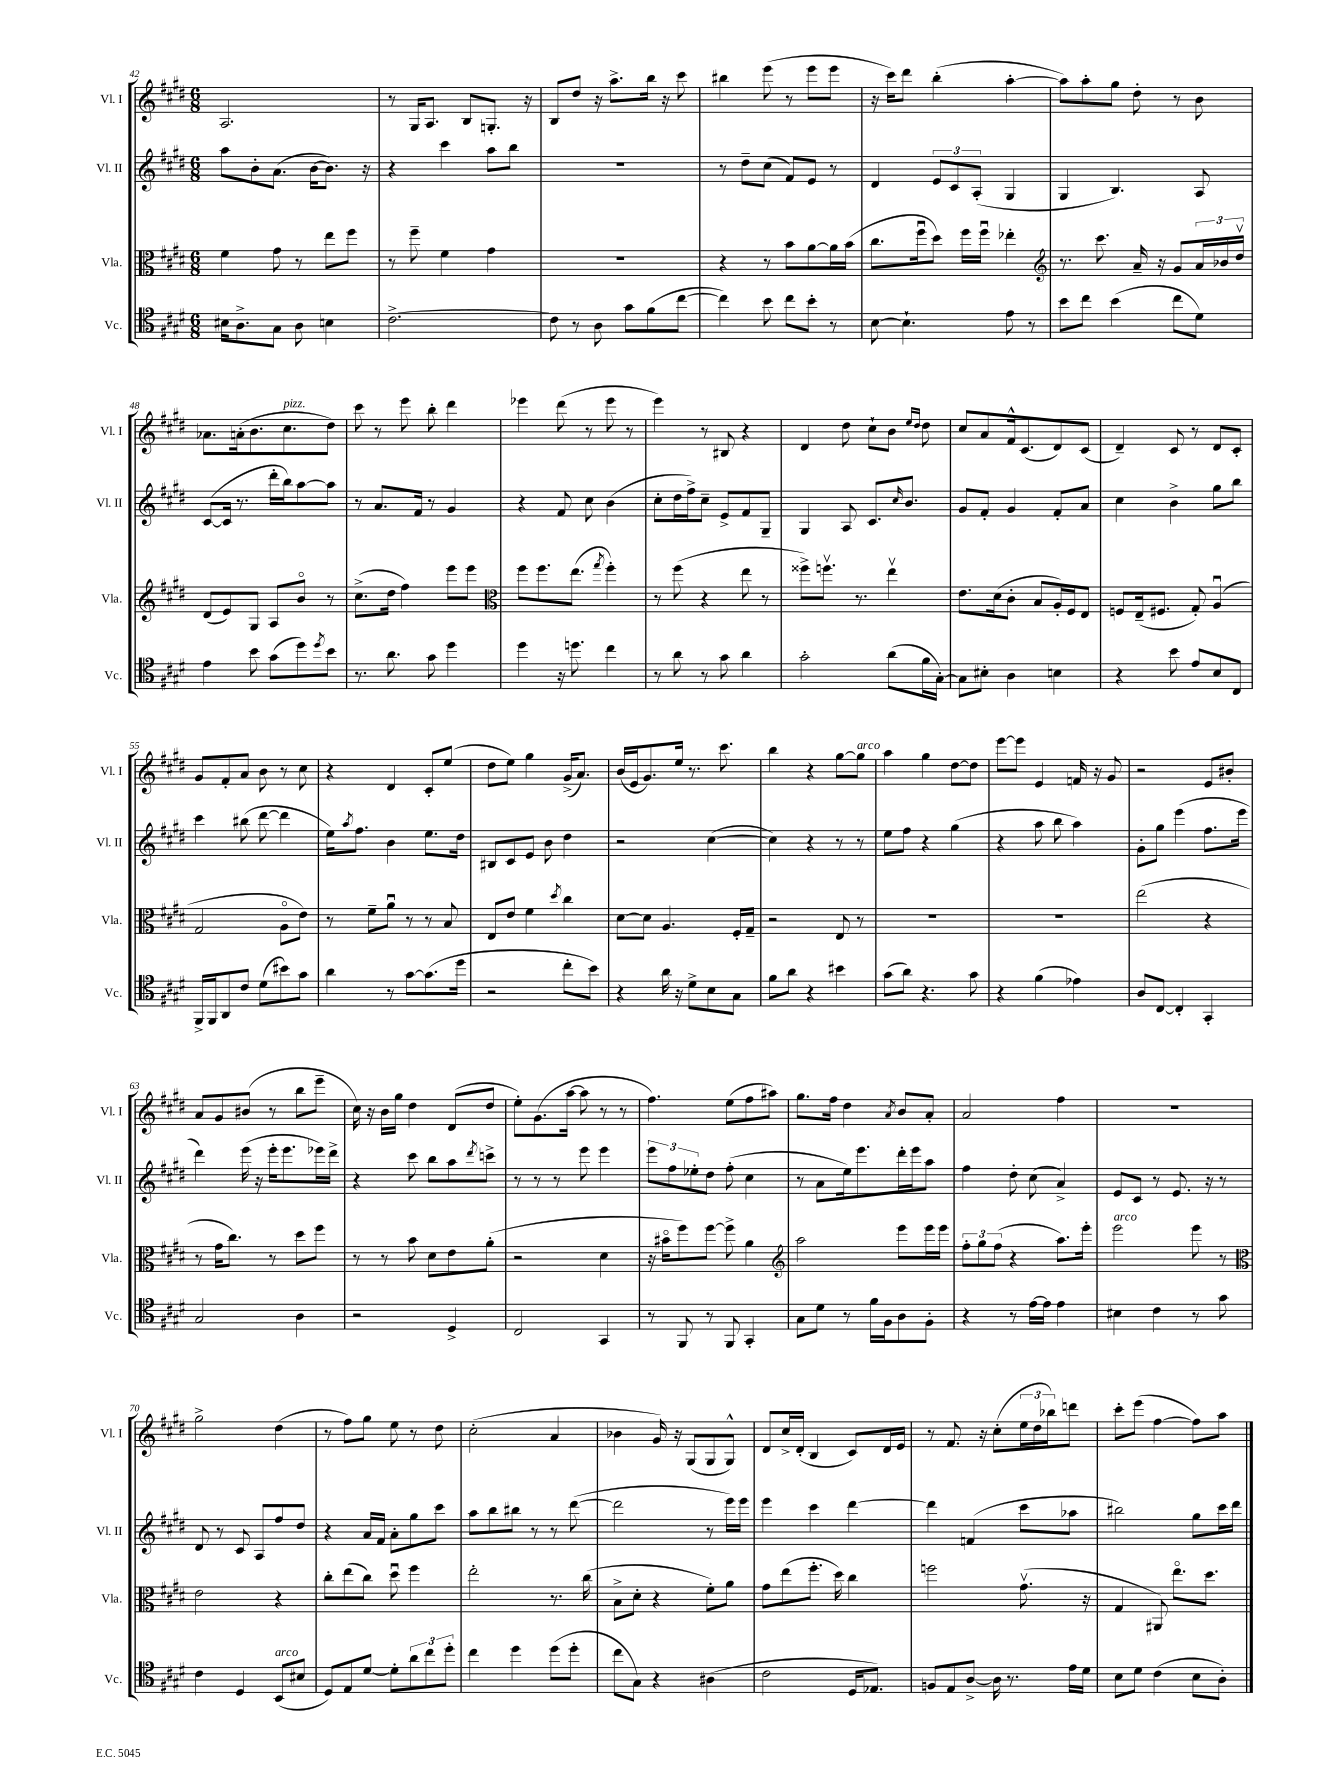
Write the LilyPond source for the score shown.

<<
\new StaffGroup <<
\new Staff = "s0" \with { instrumentName = "Vl. I" shortInstrumentName = "Vl. I" } {
    \clef treble \key e \major \numericTimeSignature \time 6/8
    a2. |
    r8 gis16 a8. b8 g8.-. r16 |
    b8 dis''8 r16 a''8.-> b''16 r16 cis'''8 |
    bis''4 e'''8( r8 e'''8 e'''8 |
    r16 cis'''16) dis'''8 b''4-.( a''4~-. |
    a''8) a''8-. gis''8 dis''8-. r8 b'8 |
    aes'8. a'16-.( b'8. cis''8.^\markup { \italic "pizz." } dis''8) |
    cis'''8 r8 e'''8 b''8-. dis'''4 |
    ees'''4 dis'''8( r8 ees'''8 r8 |
    e'''4) r8 bis8 r4 |
    dis'4 dis''8 cis''8-! b'8 \grace { e''16 dis''16 } dis''8 |
    cis''8 a'8 fis'16-^ cis'8.( dis'8) cis'8( |
    dis'4--) cis'8 r8 dis'8 cis'8-. |
    gis'8 fis'8-. a'8 b'8 r8 cis''8 |
    r4 dis'4 cis'8-. e''8( |
    dis''8 e''8) gis''4 gis'16->( a'8.) |
    b'16( e'16 gis'8.) e''16 r8. cis'''8. |
    b''4 r4 gis''8~ gis''8^\markup { \italic "arco" } |
    a''4 gis''4 dis''8~ dis''8 |
    e'''8~ e'''8 e'4 f'16 r16 gis'8 |
    r2 e'8 bis'8-. |
    a'8 gis'8 bis'8( r8 b''8 e'''8-- |
    cis''16) r16 b'16 gis''16 dis''4 dis'8( dis''8 |
    e''8-.) gis'8.( a''16~ a''8 r8 r8 |
    fis''4.) e''8( fis''8 ais''8) |
    gis''8. fis''16 dis''4 \acciaccatura { a'8 } b'8 a'8-. |
    a'2 fis''4 |
    R2. |
    gis''2-> dis''4( |
    r8 fis''8) gis''8 e''8 r8 dis''8 |
    cis''2-.( a'4 |
    bes'4 gis'16) r16 gis8( gis8 gis8-^) |
    dis'8 cis''16-> dis'16-.( b4 cis'8) dis'16 e'16 |
    r8 fis'8. r16 cis''8-.( \tuplet 3/2 { e''16 dis''16 bes''16) } d'''8 |
    cis'''8-. e'''8( fis''4~ fis''8) a''8 \bar "|." |
}
\new Staff = "s1" \with { instrumentName = "Vl. II" shortInstrumentName = "Vl. II" } {
    \clef treble \key e \major \numericTimeSignature \time 6/8
    a''8 b'8-. a'8.( b'16~ b'8.) r16 |
    r4 cis'''4 a''8 b''8 |
    R2. |
    r8 dis''8-- cis''8( fis'8) e'8 r8 |
    dis'4 \tuplet 3/2 { e'8 cis'8 a8-.( } gis4 |
    gis4 b4.) a8 |
    cis'8~( cis'16 r8. dis'''16-. b''16) a''8~ a''8 |
    r8 a'8. fis'16 r8 gis'4 |
    r4 fis'8 cis''8 b'4( |
    cis''8-. dis''16 fis''16->) cis''8-- e'8-> fis'8 gis8-- |
    gis4 a8 cis'8. \grace { cis''16 } b'8. |
    gis'8 fis'8-. gis'4 fis'8-. a'8 |
    cis''4 b'4-> gis''8 b''8 |
    cis'''4 bis''8( dis'''8~ dis'''4 |
    e''16) \acciaccatura { a''8 } fis''8. b'4 e''8. dis''16 |
    bis8 cis'8 e'8 b'8 dis''4 |
    r2 cis''4~( |
    cis''4) r4 r8 r8 |
    e''8 fis''8 r4 gis''4( |
    r4 a''8 b''8 a''4) |
    gis'8-. gis''8 e'''4( fis''8. e'''16 |
    dis'''4) e'''16( r16 e'''16-. e'''8. ees'''16) dis'''16-> |
    r4 cis'''8 b''8 a''8 \acciaccatura { dis'''8 } c'''8-> |
    r8 r8 r8 e'''8 e'''4 |
    \tuplet 3/2 { e'''8 fis''8 ees''8-. } dis''8 fis''8-.( cis''4 |
    r8 a'8 e''16) e'''8. dis'''16-. e'''16 a''8 |
    fis''4 dis''8-. cis''8( a'4->) |
    e'8 cis'8 r8 e'8. r16 r8 |
    dis'8 r8 cis'8 a8 fis''8 dis''8 |
    r4 a'16 fis'16 a'8-. gis''8 cis'''8 |
    a''8 b''8 bis''8 r8 r8 dis'''8~( |
    dis'''2 r8 e'''16) e'''16 |
    e'''4 cis'''4 dis'''4~ |
    dis'''4 f'4( cis'''8 aes''8 |
    bis''2) gis''8 cis'''16 dis'''16 \bar "|." |
}
\new Staff = "s2" \with { instrumentName = "Vla." shortInstrumentName = "Vla." } {
    \clef alto \key e \major \numericTimeSignature \time 6/8
    fis'4 gis'8 r8 e''8 fis''8 |
    r8 fis''8-- fis'4 gis'4 |
    R2. |
    r4 r8 b'8 a'8~ a'16 b'16( |
    cis''8. fis''16\downbow dis''8) fis''16 fis''16\downbow ees''4-. |
    \clef treble r8. cis'''8. a'16-- r16 gis'8 \tuplet 3/2 { a'16 bes'16 dis''16\upbow } |
    dis'8( e'8) gis8 a8 b'8\flageolet r8 |
    cis''8.->( dis''16 fis''4) e'''8 e'''8 |
    \clef alto fis''8 fis''8. e''8.( \acciaccatura { gis''8 } fis''4-.) |
    r8 fis''8( r4 e''8 r8 |
    fisis''8->) f''8.\upbow r8. e''4\upbow |
    e'8. dis'16( cis'8-. b8 a16-.) fis16 e8 |
    f8 e16--( fis8. gis8-.) a4\downbow( |
    gis2 a8\flageolet e'8) |
    r8 fis'8-- a'8\downbow r8 r8 b8 |
    e8 e'8 fis'4 \acciaccatura { dis''8 } cis''4 |
    dis'8~ dis'8 a4. fis16-. gis16-- |
    r2 e8 r8 |
    R2. |
    R2. |
    e''2( r4 |
    r8 gis'16 cis''8.) r8 dis''8 fis''8 |
    r8 r8 b'8 dis'8 e'8 a'8-.( |
    r2 dis'4 |
    r16 bis'16\flageolet fis''8) fis''8~ fis''8-> a'4 |
    \clef treble a''2 e'''8 e'''16 e'''16 |
    \tuplet 3/2 { fis''8-. gis''8 fis''8( } r4 a''8.) e'''16-. |
    e'''2^\markup { \italic "arco" } e'''8 r8 |
    \clef alto e'2 r4 |
    cis''8-. e''8( cis''8) dis''8\downbow fis''4 |
    e''2-. r8. cis''16( |
    b8-> dis'8-. r4 fis'8-.) a'8 |
    gis'8 e''8( fis''8.-. dis''16) cis''4 |
    f''2 gis'8.\upbow( r16 |
    gis4 ais,8) e''8.\flageolet dis''8. \bar "|." |
}
\new Staff = "s3" \with { instrumentName = "Vc." shortInstrumentName = "Vc." } {
    \clef tenor \key e \major \numericTimeSignature \time 6/8
    bis16 a8.-> gis8 a8 b4 |
    cis'2.~-> |
    cis'8 r8 a8 gis'8 fis'8( cis''8~ |
    cis''4) b'8 cis''8 b'8-. r8 |
    b8~ b4.-! e'8 r8 |
    b'8 cis''8 b'4( cis''8 dis'8) |
    e'4 b'8 gis'8( dis''8) \acciaccatura { dis''8 } b'8 |
    r8. a'8. gis'8 dis''4 |
    dis''4 r16 d''8. cis''4 |
    r8 a'8 r8 gis'8 a'4 |
    gis'2-. a'8( fis'16 gis16~-.) |
    gis8 bis8-. a4 b4 |
    r4 b'8 e'8 b8 cis8 |
    fis,16-> fis,16 a,8 cis'8 dis'8( bis'8) gis'8 |
    a'4 r8 gis'8~ gis'8.( dis''16 |
    r2 cis''8-. b'8) |
    r4 a'16 r16 dis'8-> b8 gis8 |
    fis'8 a'8 r4 bis'4 |
    gis'8( a'8) r4. gis'8 |
    r4 fis'4( ees'4) |
    a8 cis8~ cis4-. gis,4-. |
    gis2 a4 |
    r2 dis4-> |
    cis2 gis,4 |
    r8 fis,8 r8 fis,8 gis,4-. |
    gis8 dis'8 r8 fis'16 fis16 a8 fis8-. |
    r4 r8 e'16~ e'16 e'4 |
    bis4 cis'4 r8 gis'8 |
    cis'4 dis4 b,8^\markup { \italic "arco" }( bis8 |
    dis8) e8 dis'8~ dis'8-. \tuplet 3/2 { a'8 cis''8 dis''8-. } |
    cis''4 dis''4 dis''8( dis''8-. |
    cis''8 gis8) r4 ais4( |
    cis'2 dis16 ees8.) |
    f8 e8 a8~-> a16 r8. e'16 dis'16 |
    b8 dis'8 cis'4( b8 a8-.) \bar "|." |
}
>>
>>
\layout { \context { \Score currentBarNumber = #42 } }
